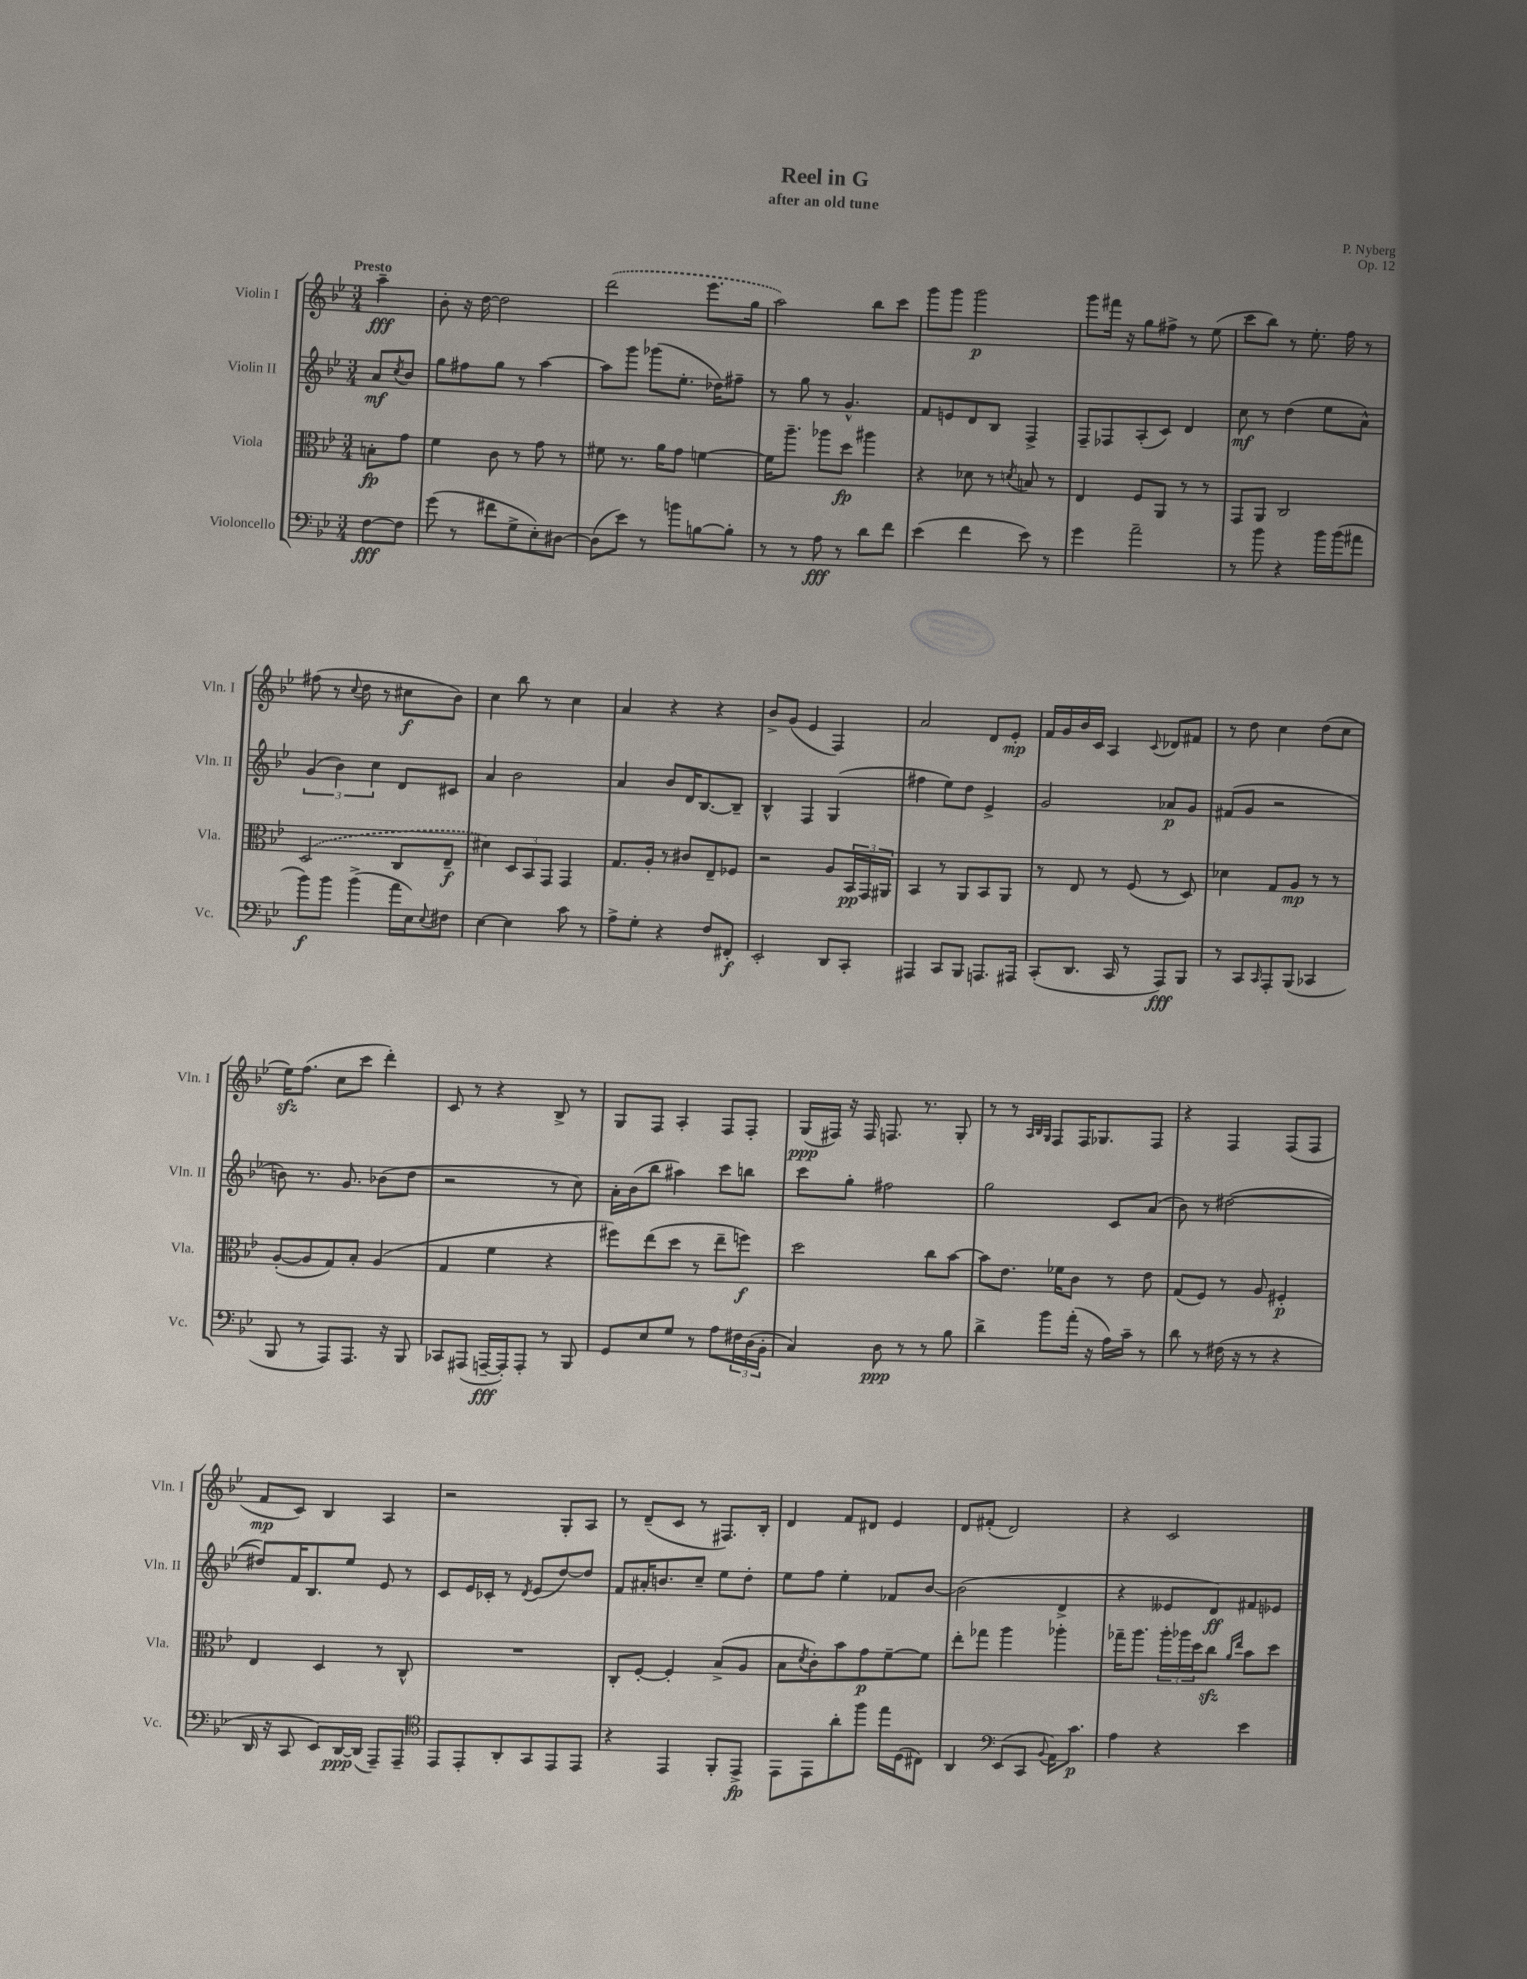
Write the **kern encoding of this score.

**kern	**kern	**kern	**kern
*staff4	*staff3	*staff2	*staff1
*clefF4	*clefC3	*clefG2	*clefG2
*k[b-e-]	*k[b-e-]	*k[b-e-]	*k[b-e-]
*M3/4	*M3/4	*M3/4	*M3/4
[8F	8B'	8a	4aa~
.	.	8qcc	.
8F]	8g	8b-	.
=	=	=	=
(8g	4f	8gg	8b-'
8r	.	8ff#	16r
.	.	.	[16dd
8f#	8c	8gg	2dd]
8G^	8r	8r	.
8E-')	8g	[4aa	.
[8D#	8r	.	.
=	=	=	=
(8D#]	8f#	8aa]	(2ddd
8e-)	8.r	8ggg	.
8r	.	(8ggg-	.
.	16a	.	.
8b	8g	8.ee-'	.
[8B	[4f	.	8.eee-
.	.	16dd-)	.
8B']	.	8ff#~	.
.	.	.	16gg
=	=	=	=
8r	16f]	8r	2aa)
.	8.aa~	.	.
8r	.	8gg	.
8A	8aa-	8r	.
8r	8dd	4.g^^	.
8d	4aa#	.	8bb-
8f	.	.	8ccc
=	=	=	=
(4e-	4r	8f	8ggg
.	.	8e	8ggg
4f	8d-	8d	2ggg
.	8r	8B-	.
.	8qd	.	.
8e-)	8B	4F^	.
8r	8r	.	.
=	=	=	=
4g	4E-	8F~	8ggg
.	.	8F-	16fff#
.	.	.	16r
2a~	8F	(8A'	8gg
.	8AA	8c)	8ff#^
.	8r	4d	8r
.	8r	.	(8ee-
=	=	=	=
8r	8GG	8cc	8ccc
8b-	8AA	8r	8bb-)
4r	2C	(4dd	8r
.	.	.	8.ee-'
16b-	.	8ee-	.
(16b-	.	.	16ff
8a#	.	8a^^)	8r
=	=	=	=
8b-)	(2D	(6g	(8ff#
8b-	.	.	8r
.	.	6b-)	.
.	.	.	8qqcc
(4b-^	.	.	8dd
.	.	6cc	.
.	.	.	8r
16a	8C	8d	8cc#
16E-)	.	.	.
8qqE-	.	.	.
8F#	8E-~	8c#	8b-)
=	=	=	=
[4E-	4d#)	4a	4cc
4E-]	12D	2b-	8bb-
.	12BB-	.	.
.	.	.	8r
.	12GG	.	.
8c	4GG	.	4cc
8r	.	.	.
=	=	=	=
8A^	8.G	4a	4a
8G'	.	.	.
.	16A'	.	.
4r	8r	8b-	4r
.	8c#	16d	.
.	.	[8.B-	.
8F	8E-~	.	4r
8FF#'	8F-	8B-~]	.
=	=	=	=
2EE-'	2r	4B-^^	8b-^
.	.	.	(8g
.	.	4F	4e-
8DD	8A	(4G	4F)
8CC'	24BB-	.	.
.	24GG	.	.
.	24AA#	.	.
=	=	=	=
4AAA#	4BB-	4ff#	2a
8CC	8r	8ee-)	.
8BBB-	8AA	8dd	.
8.AAA	8BB-	4e-^	8d
.	8AA	.	8e-'
16AAA#	.	.	.
=	=	=	=
(8CC'	8r	2g	16f
.	.	.	16g
8.DD	8E-	.	16b-
.	.	.	16c
.	8r	.	4A
16CC	.	.	.
8r	(8F	.	.
.	.	.	8qqc
8AAA)	8r	8a-	8d-
8BBB-	8D)	8g	8f#
=	=	=	=
8r	4d-	(8f#	8r
8CC	.	8g	8dd
16qqCC	.	.	.
8AAA'	8G	2r	4cc
(8BBB-	8A	.	.
4CC-	8r	.	(8dd
.	8r	.	8cc
=	=	=	=
8BBB-	([8A'	8b)	16ee-)
.	.	.	(8.ff
8r	8A]	8.r	.
8AAA)	8G)	.	8cc
.	.	8.g	.
8.AAA	8B-'	.	8ccc
.	(4A	(8b-	4ddd')
16r	.	.	.
8BBB-	.	8dd	.
=	=	=	=
8CC-	4G	2r	8c
(8AAA#	.	.	8r
[16AAA~	4f	.	4r
16AAA'])	.	.	.
8AAA'	.	.	.
8r	4r	8r	8B-^
8BBB-	.	8cc)	8r
=	=	=	=
8GG	8ff#)	16a'	8G
.	.	(16b-	.
8E-	(8ee-	8bb-	8F
8G	8dd	4aa#)	4A'
8r	8r	.	.
8A	8ee-~	8ccc	8F
24F#	8ff)	8bb	8F'
(24D	.	.	.
24BB-'	.	.	.
=	=	=	=
4C)	2dd	8ccc	(16G
.	.	.	16F#)
.	.	8gg'	16r
.	.	.	16F#
8D	.	2ff#	8.F
8r	.	.	.
.	.	.	8.r
8r	8cc	.	.
8B-	[8b-	.	8G'
=	=	=	=
4d^	8b-]	2gg	8r
.	8.e-	.	8r
.	.	.	32qqA
.	.	.	32qqB-
.	.	.	32qqG
8b-	.	.	8F
.	16f-	.	.
(16a'	8c	.	16F
16r	.	.	8.G-
16A)	8r	8c	.
16c~	.	.	.
8r	8e-	(8a	8F
=	=	=	=
8d	(8G	8b-)	4r
8r	8F)	8r	.
(16F#	8r	([2dd#	4F
16r	.	.	.
8r	8A	.	.
4r	4F#'	.	(8F
.	.	.	8F
=	=	=	=
16DD	4E-	8dd#])	8f
16r	.	.	.
8CC	.	16f	8c)
.	.	8.B-	.
8EE-)	4D	.	4B-
[16DD	.	8ee-	.
(16DD]	.	.	.
8AAA~)	8r	8e-	4A
8AAA~	8C^^	8r	.
=	=	=	=
*clefC4	*	*	*
8EE-	2.r	8c	2r
8EE-'	.	16e-	.
.	.	16c-'	.
8AA'	.	8r	.
.	.	8qd	.
8GG	.	(8e-	.
8EE-	.	[8dd)	8G'
8EE-	.	8dd]	8A
=	=	=	=
4r	8C'	8f	8r
.	[8F'	16a#'	(8d~
.	.	8.b	.
4EE-	4F']	.	8c
.	.	8cc~	8r
8FF'	(8B-^	8ee-	8.F#)
8EE-^	8A	8dd'	.
.	.	.	16B-'
=	=	=	=
8EE-	8B-	8ee-	4d
.	8qd	.	.
8EE-	8c')	8ff	.
8a'	8b-	4ee-'	8f
8ff	8g	.	8d#
16ee-	[8f~	8f-	4e-
(16D	.	.	.
8C#)	8f]	[8b-	.
=	=	=	=
4AA	8ee-'	(2b-]	8d
.	8gg-	.	(8f#'
*clefF4	*	*	*
(8EE-	4aa	.	2d)
8CC	.	.	.
8qqBB-	.	.	.
16AA)	4aa-'	4d^	.
8.c	.	.	.
=	=	=	=
4A	16gg-~	4r	4r
.	8.aa	.	.
4r	24aa'	8e--	2c
.	24aa-	.	.
.	24dd	.	.
.	8cc	8d)	.
.	16qqa	.	.
.	16qqee-	.	.
4e-	8b-	8f#	.
.	8dd	8e-	.
==	==	==	==
*-	*-	*-	*-
